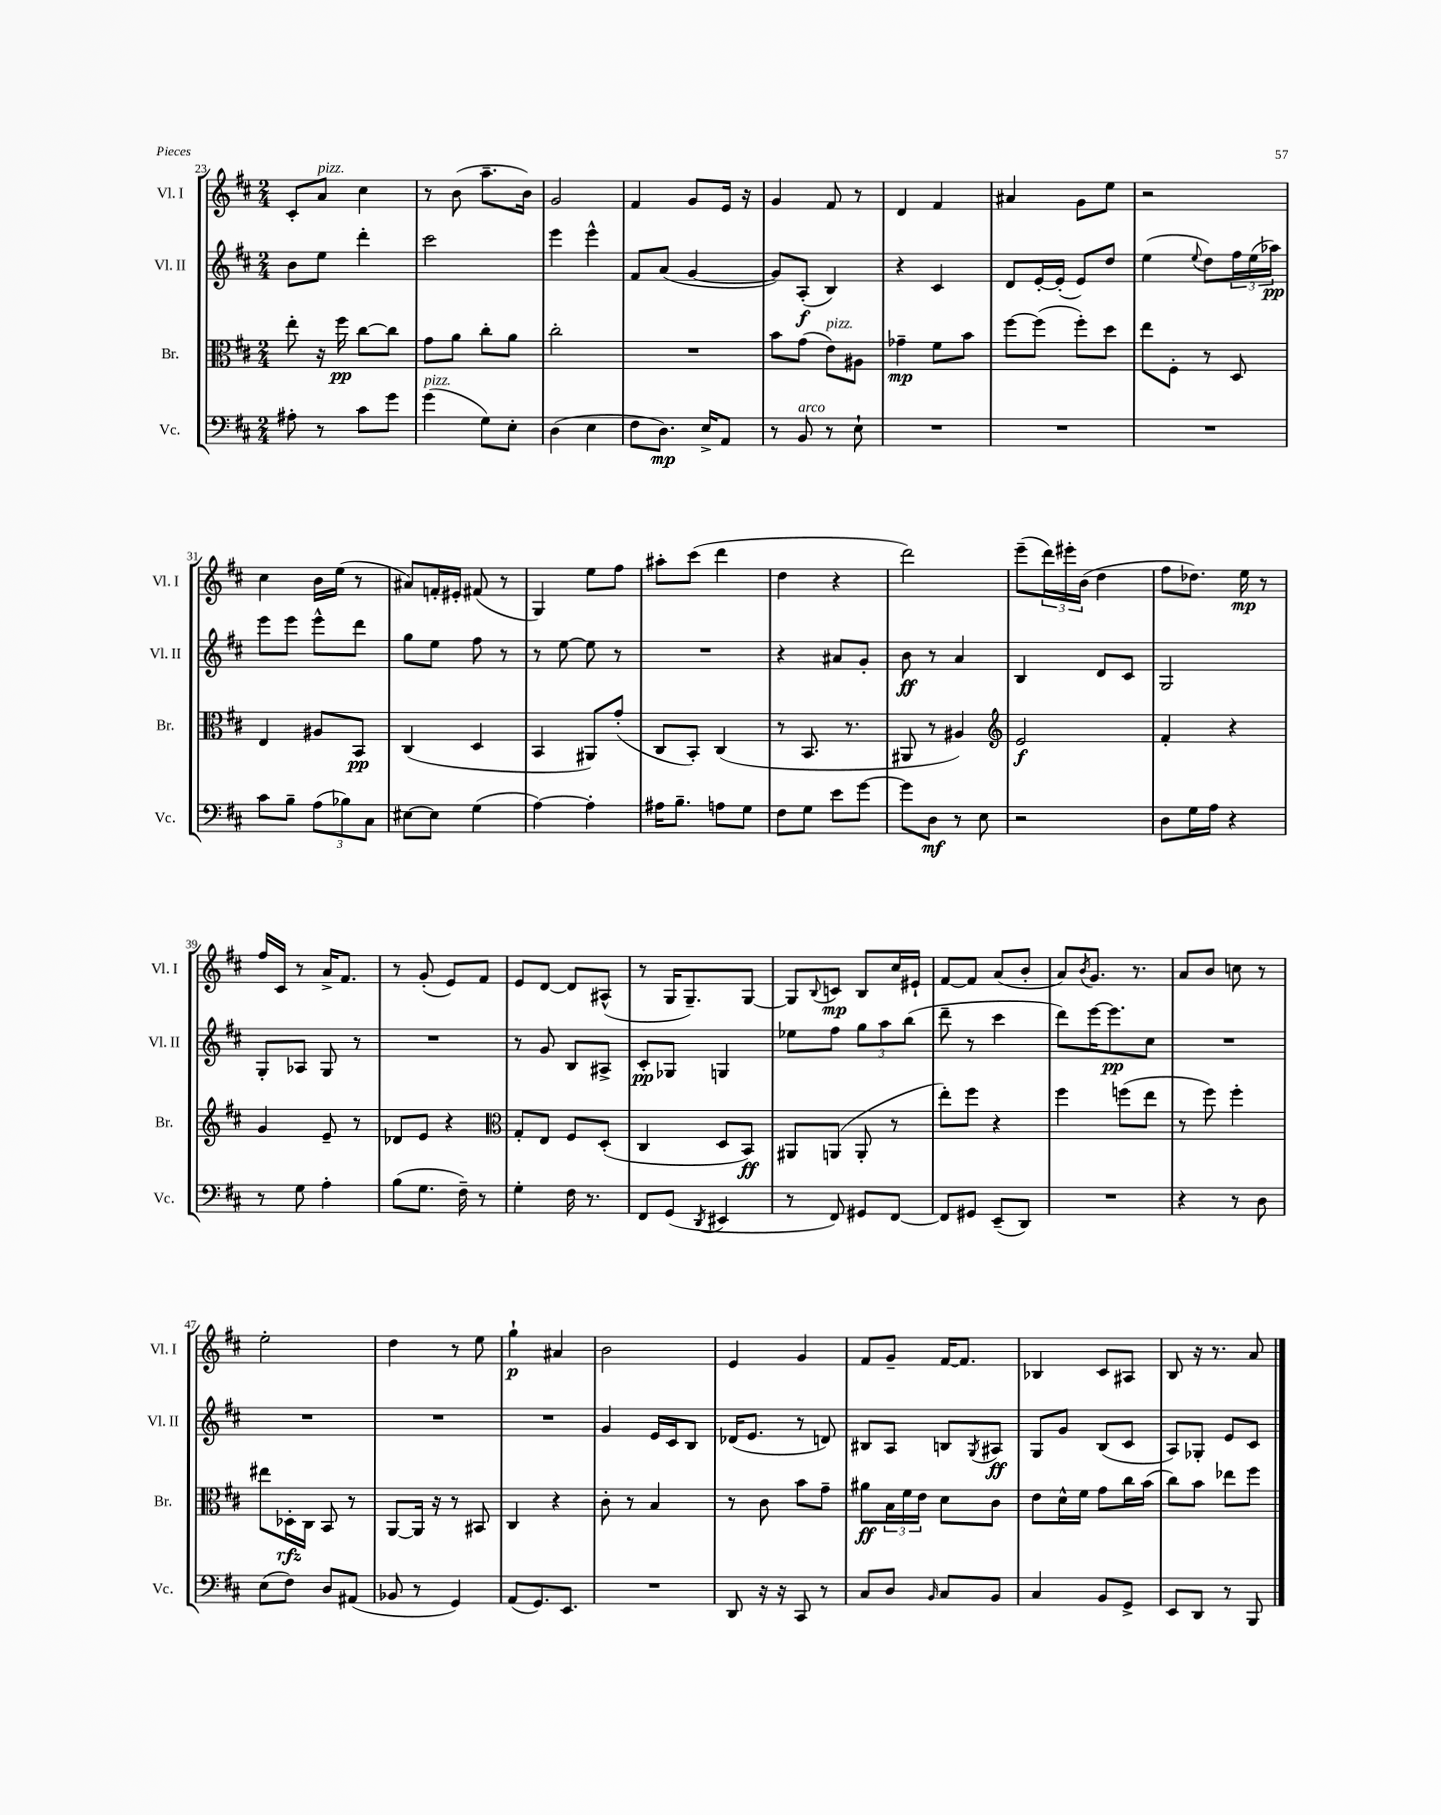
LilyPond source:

<<
\new StaffGroup <<
\new Staff = "s0" \with { instrumentName = "Vl. I" shortInstrumentName = "Vl. I" } {
    \clef treble \key d \major \numericTimeSignature \time 2/4
    cis'8-. a'8^\markup { \italic "pizz." } cis''4 |
    r8 b'8( a''8.-- b'16) |
    g'2 |
    fis'4 g'8 e'16 r16 |
    g'4 fis'8 r8 |
    d'4 fis'4 |
    ais'4 g'8 e''8 |
    r2 |
    cis''4 b'16 e''16( r8 |
    ais'8) f'16-. eis'16-. fis'8( r8 |
    g4) e''8 fis''8 |
    ais''8-. cis'''8( d'''4 |
    d''4 r4 |
    d'''2) |
    e'''8--( \tuplet 3/2 { d'''16) eis'''16-. b'16( } d''4 |
    fis''8 des''8.) e''16\mp r8 |
    fis''16 cis'16 r8 a'16-> fis'8. |
    r8 g'8-.( e'8) fis'8 |
    e'8 d'8~ d'8 ais8-^( |
    r8 g16 g8.--) g8~ |
    g8 \appoggiatura { b8 } c'8\mp b8 cis''16 eis'16-! |
    fis'8~ fis'8 a'8( b'8-. |
    a'8) \acciaccatura { b'8 } g'8. r8. |
    a'8 b'8 c''8 r8 |
    e''2-. |
    d''4 r8 e''8 |
    g''4-!\p ais'4 |
    b'2 |
    e'4 g'4 |
    fis'8 g'8-- fis'16~ fis'8. |
    bes4 cis'8 ais8 |
    b8 r16 r8. a'8 \bar "|." |
}
\new Staff = "s1" \with { instrumentName = "Vl. II" shortInstrumentName = "Vl. II" } {
    \clef treble \key d \major \numericTimeSignature \time 2/4
    b'8 e''8 d'''4-. |
    cis'''2 |
    e'''4 e'''4-^ |
    fis'8 a'8( g'4~ |
    g'8) a8-.\f( b4) |
    r4 cis'4 |
    d'8 e'16~-. e'16-.( e'8) d''8 |
    e''4( \appoggiatura { e''8 } d''8) \tuplet 3/2 { fis''16 e''16( aes''16\pp) } |
    e'''8 e'''8 e'''8-^ d'''8 |
    g''8 e''8 fis''8 r8 |
    r8 e''8~ e''8 r8 |
    R2 |
    r4 ais'8 g'8-. |
    b'8\ff r8 a'4 |
    b4 d'8 cis'8 |
    g2 |
    g8-. aes8 g8 r8 |
    R2 |
    r8 g'8 b8 ais8-> |
    cis'8-.\pp ges8 g4 |
    ees''8 fis''8 \tuplet 3/2 { g''8 a''8 b''8( } |
    d'''8-- r8 cis'''4 |
    d'''8) e'''16~ e'''8.\pp cis''8 |
    R2 |
    R2 |
    R2 |
    R2 |
    g'4 e'16 cis'16 b8 |
    des'16( e'8. r8 d'8) |
    bis8 a8 b8 \acciaccatura { g8 } ais8\ff |
    g8 g'8 b8( cis'8 |
    a8) ges8-. e'8 cis'8 \bar "|." |
}
\new Staff = "s2" \with { instrumentName = "Br." shortInstrumentName = "Br." } {
    \clef alto \key d \major \numericTimeSignature \time 2/4
    e''8-. r16 fis''16\pp cis''8~ cis''8 |
    g'8 a'8 cis''8-. a'8 |
    cis''2-. |
    R2 |
    b'8 g'8( e'8^\markup { \italic "pizz." }) ais8 |
    ges'4--\mp fis'8 b'8 |
    fis''8~ fis''8( fis''8-.) d''8 |
    e''8 fis8-. r8 d8 |
    e4 ais8 b,8\pp |
    cis4( d4 |
    b,4 ais,8) g'8-.( |
    cis8 b,8-.) cis4( |
    r8 b,8. r8. |
    ais,8 r8 ais4) |
    \clef treble e'2\f |
    fis'4-. r4 |
    g'4 e'8-- r8 |
    des'8 e'8 r4 |
    \clef alto g8-. e8 fis8 d8-.( |
    cis4 d8 b,8\ff) |
    ais,8 a,8( a,8-. r8 |
    e''8-.) fis''8 r4 |
    fis''4 f''8( e''8 |
    r8 fis''8) fis''4-. |
    eis''8 des16-.\rfz cis16 b,8 r8 |
    a,8~ a,16 r16 r8 bis,8 |
    cis4 r4 |
    cis'8-. r8 b4 |
    r8 cis'8 b'8 g'8-- |
    ais'8\ff \tuplet 3/2 { b16 fis'16 e'16 } d'8 cis'8 |
    e'8 d'16-^ fis'16 g'8 cis''16 b'16( |
    cis''8) b'8 ees''8 fis''8 \bar "|." |
}
\new Staff = "s3" \with { instrumentName = "Vc." shortInstrumentName = "Vc." } {
    \clef bass \key d \major \numericTimeSignature \time 2/4
    ais8-. r8 cis'8 g'8 |
    g'4^\markup { \italic "pizz." }( g8) e8-. |
    d4( e4 |
    fis8 d8.\mp) e16-> a,8 |
    r8 b,8^\markup { \italic "arco" } r8 e8-! |
    R2 |
    R2 |
    R2 |
    cis'8 b8-- \tuplet 3/2 { a8( bes8) cis8 } |
    eis8~ eis8 g4( |
    a4~) a4-. |
    ais16 b8.-- a8 g8 |
    fis8 g8 e'8 g'8~ |
    g'8 d8\mf r8 e8 |
    r2 |
    d8 g16 a16 r4 |
    r8 g8 a4-. |
    b8( g8. fis16--) r8 |
    g4-. fis16 r8. |
    fis,8 g,8( \acciaccatura { d,8 } eis,4 |
    r8 fis,8) gis,8 fis,8~ |
    fis,8 gis,8 e,8--( d,8) |
    R2 |
    r4 r8 d8 |
    e8( fis8) d8 ais,8( |
    bes,8 r8 g,4) |
    a,8( g,8.) e,8. |
    R2 |
    d,8 r16 r16 cis,8 r8 |
    cis8 d8 \grace { b,16 } cis8 b,8 |
    cis4 b,8 g,8-> |
    e,8 d,8 r8 b,,8 \bar "|." |
}
>>
>>
\layout { \context { \Score currentBarNumber = #23 } }
